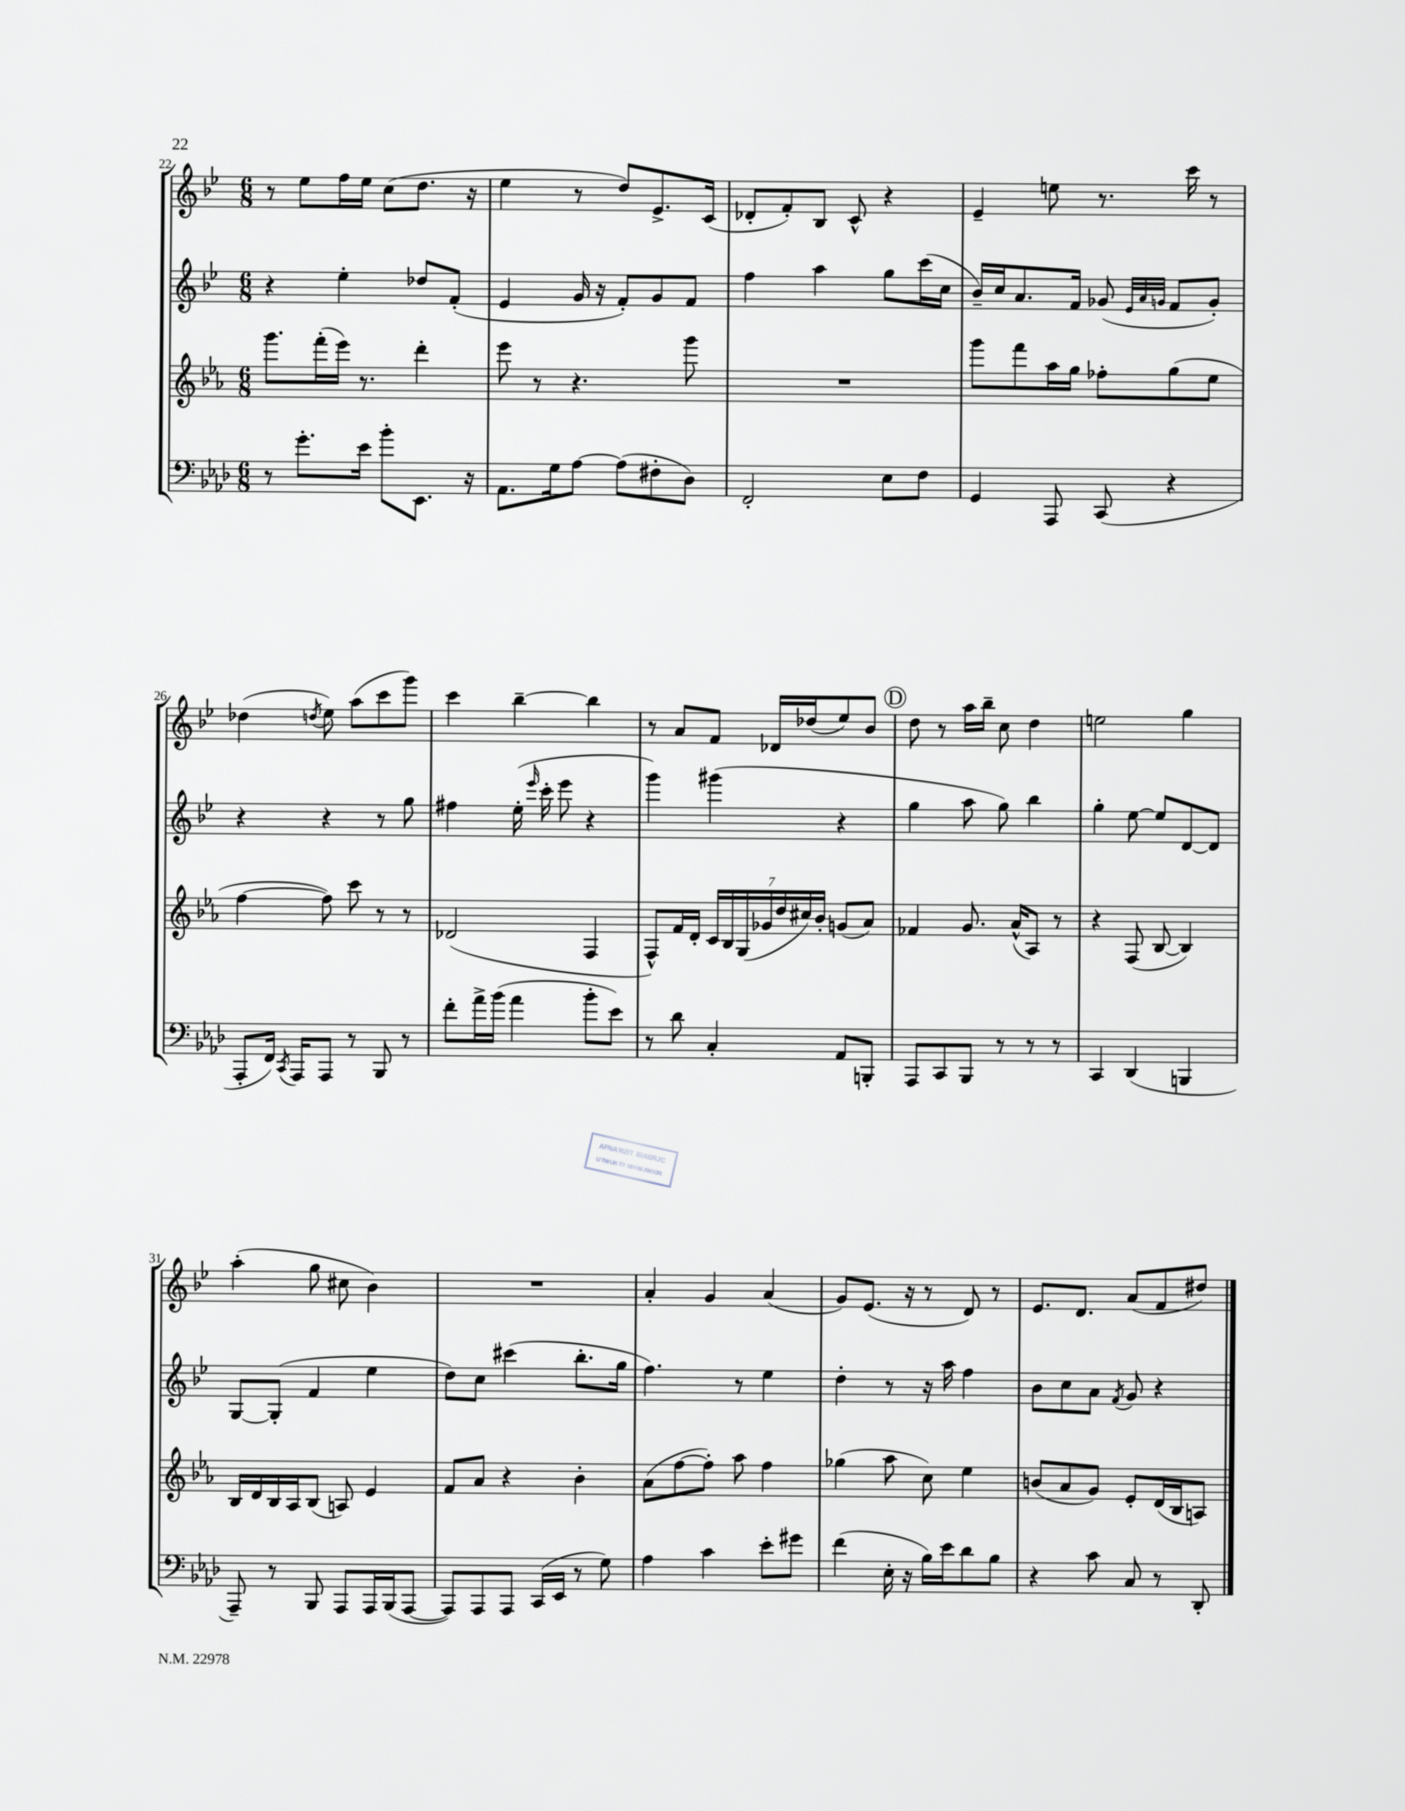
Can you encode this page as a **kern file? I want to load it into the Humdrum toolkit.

**kern	**kern	**kern	**kern
*staff4	*staff3	*staff2	*staff1
*clefF4	*clefG2	*clefG2	*clefG2
*k[b-e-a-d-]	*k[b-e-a-]	*k[b-e-]	*k[b-e-]
*M6/8	*M6/8	*M6/8	*M6/8
8r	8.ggg	4r	8r
8.g'	.	.	8ee-
.	(16fff'	.	.
.	16eee-)	4ee-'	16ff
16e-	8.r	.	16ee-
8b-'	.	.	(8cc
8.EE-	4ddd'	8dd-	8.dd
.	.	(8f'	.
16r	.	.	16r
=	=	=	=
8.AA-	8eee-	4e-	4ee-
.	8r	.	.
16G	.	.	.
[8A-	4.r	16g	8r
.	.	16r	.
(8A-]	.	8f')	8dd)
8F#'	.	8g	8.e-^
8D-)	8ggg	8f	.
.	.	.	(16c
=	=	=	=
2FF'	2.r	4ff	8d-'
.	.	.	8f')
.	.	4aa	8B-
.	.	.	8c^^
8E-	.	8gg	4r
8F	.	(16ccc	.
.	.	16cc	.
=	=	=	=
4GG	8ggg	16b-~)	4e-~
.	.	16cc	.
.	8fff	8.a	.
8AAA-	16aa-	.	8ee
.	16gg	16f	.
(8CC	8ff-'	(8g-	8.r
.	.	32qqe-	.
.	.	32qqa	.
.	.	32qqg	.
4r	(8gg	8f	.
.	.	.	16ccc
.	8ee-	8g')	8r
=	=	=	=
8AAA-'	[4ff	4r	(4dd-
16FF)	.	.	.
8qCC	.	.	.
16AAA-	.	.	.
.	.	.	8qdd
8AAA-	8ff])	4r	8ee-)
8r	8ccc	.	(8aa
8BBB-	8r	8r	8ccc
8r	8r	8gg	8ggg)
=	=	=	=
8f'	(2d-	4ff#	4ccc
16a-^	.	.	.
(16b-	.	.	.
4a-	.	(16ee-'	[4bb-~
.	.	16qqeee-	.
.	.	16ccc'	.
.	.	8eee-	.
8b-'	4F	4r	4bb-]
8e-)	.	.	.
=	=	=	=
8r	8F^^)	4ggg)	8r
8d-	16f	.	8a
.	16d'	.	.
4C'	28c	(4ggg#	8f
.	28B-	.	.
.	(28G	.	.
.	28g-	.	.
.	.	.	16d-
.	28dd	.	.
.	28cc#)	.	.
.	.	.	(16dd-
.	28b-'	.	.
8AA-	(8g	4r	8ee-)
8BBB'	8a-)	.	8b-
=	=	=	=
8AAA-	4f-	4gg	8dd
8CC	.	.	8r
8BBB-	8.g	8aa	16aa
.	.	.	16bb-~
8r	.	8gg)	8cc
.	(16a-^^	.	.
8r	8A-)	4bb-	4dd
8r	8r	.	.
=	=	=	=
4CC	4r	4gg'	2ee
(4DD-	(8F	[8ee-	.
.	[8B-	8ee-]	.
4BBB	4B-])	[8d	4gg
.	.	8d]	.
=	=	=	=
8AAA-~)	16B-	[8G	(4aa'
.	16d	.	.
8r	16B-	(8G']	.
.	16A-	.	.
8BBB-	(8B-	4f	8gg
8AAA-	8A)	.	8cc#
16AAA-	4e-	4ee-	4b-)
(16BBB-	.	.	.
[8AAA-	.	.	.
=	=	=	=
8AAA-])	8f	8dd)	2.r
8AAA-	8a-	8cc	.
8AAA-	4r	(4ccc#	.
(16CC	.	.	.
16EE-	.	.	.
8r	4b-'	8.bb-'	.
8G)	.	.	.
.	.	16gg	.
=	=	=	=
4A-	(8a-	4.ff)	4a'
.	[8ff	.	.
4c	8ff'])	.	4g
.	8aa-	8r	.
8e-'	4ff	4ee-	(4a
8g#	.	.	.
=	=	=	=
(4f	(4gg-	4dd'	8g)
.	.	.	(8.e-
16E-'	8aa-	8r	.
16r	.	.	16r
16B-)	8cc)	16r	8r
16e-	.	16aa	.
8d-	4ee-	4ff	8d)
8B-	.	.	8r
=	=	=	=
4r	(8b	8b-	8.e-
.	8a-	8cc	.
.	.	.	8.d
8c	8g)	8a	.
.	.	8qf	.
8C	8e-'	8g	(8a
8r	(16d	4r	8f
.	16B-	.	.
8DD-'	8A)	.	8dd#)
==	==	==	==
*-	*-	*-	*-
